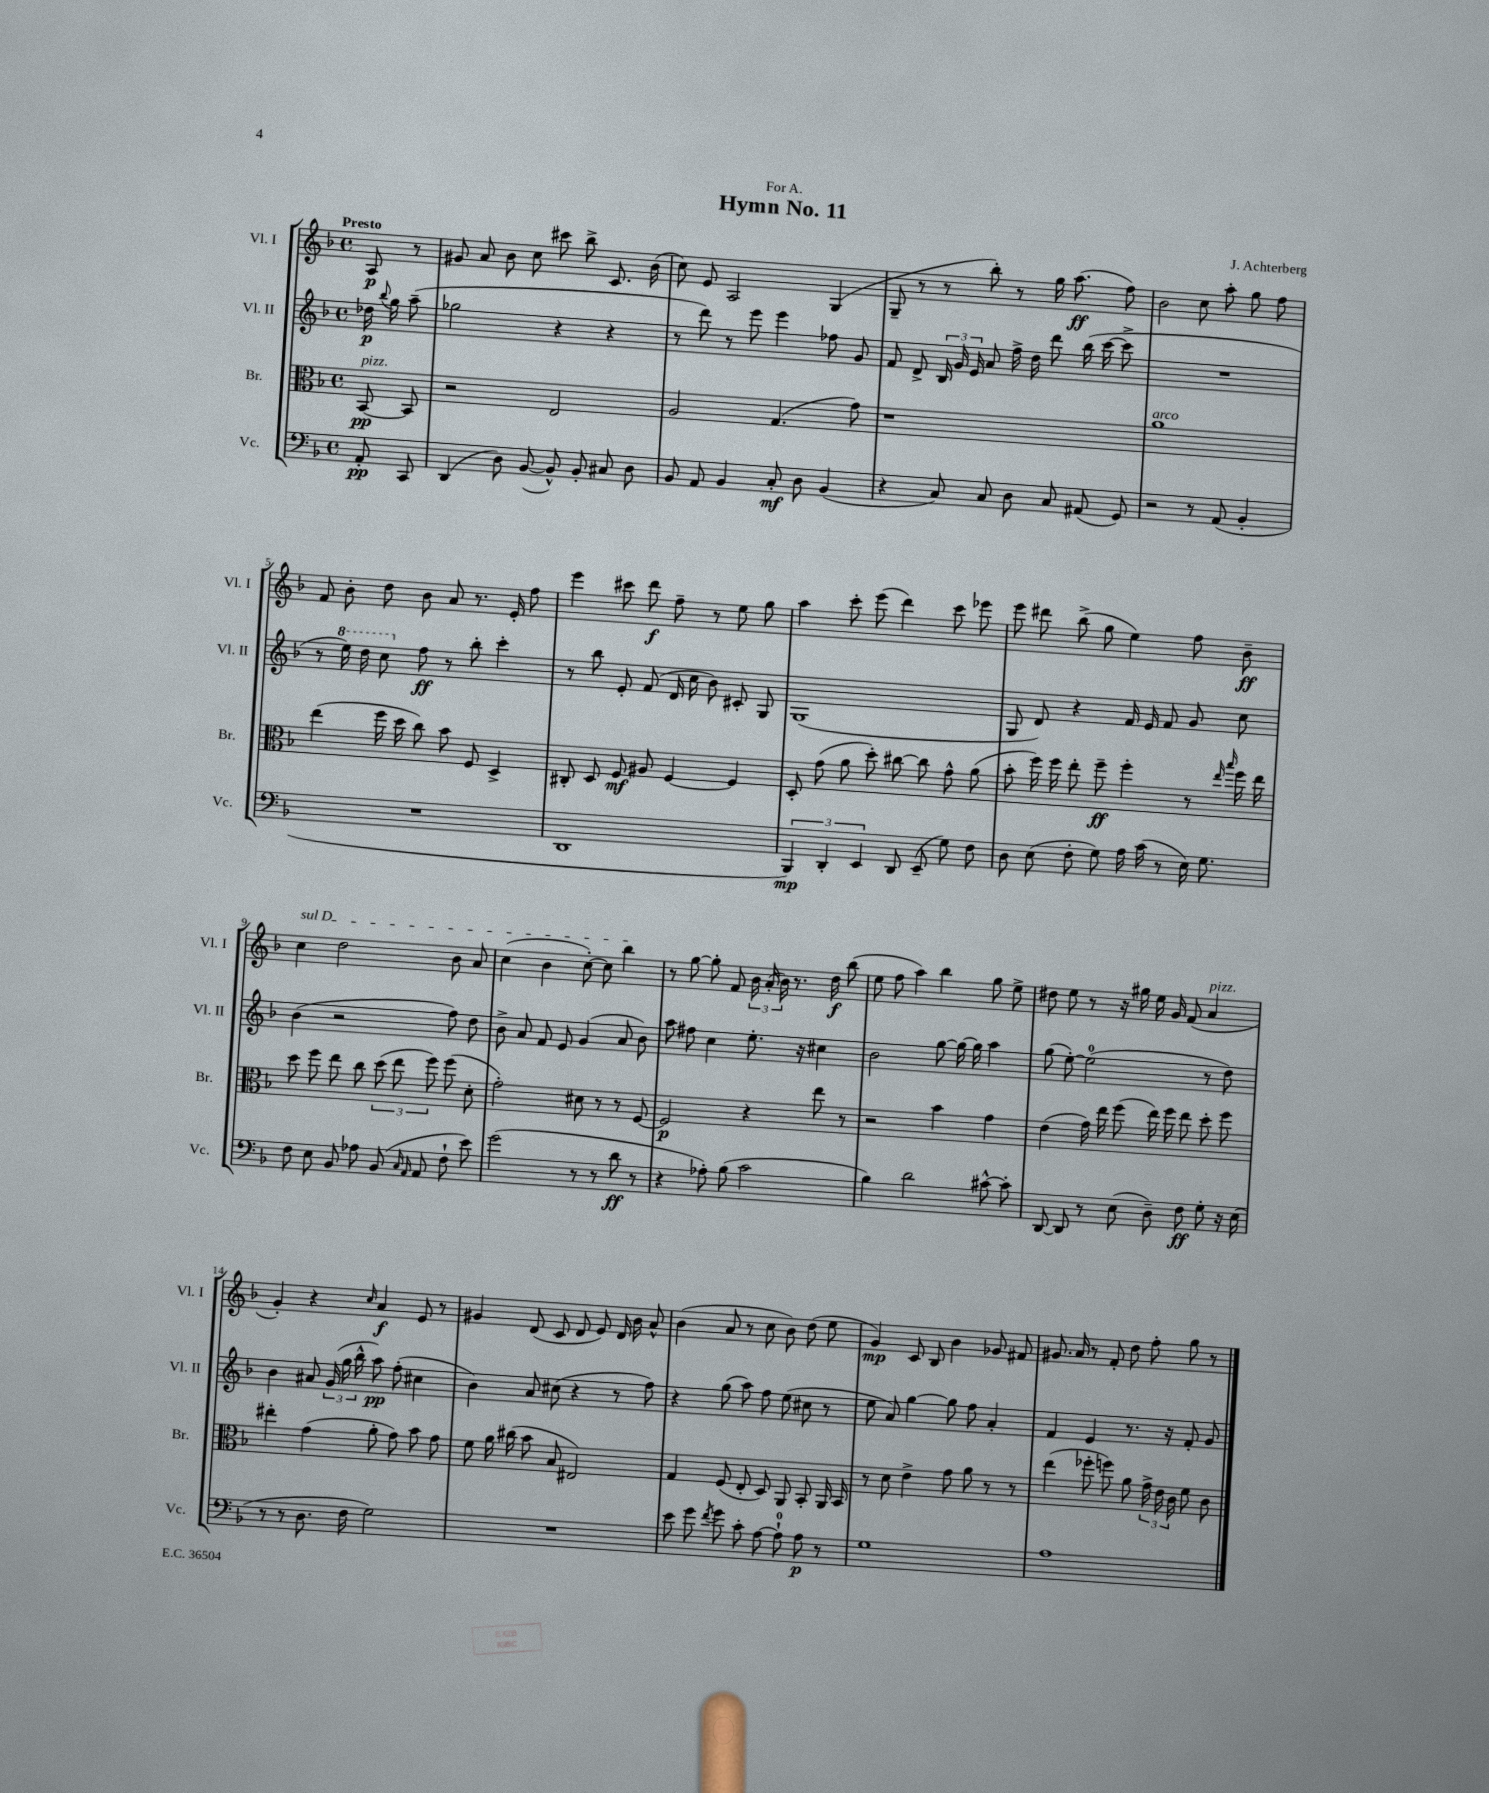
\header { title = "Hymn No. 11" composer = "J. Achterberg" dedication = "For A." }
<<
\new StaffGroup <<
\new Staff = "s0" \with { instrumentName = "Vl. I" shortInstrumentName = "Vl. I" } {
    \clef treble \key f \major \defaultTimeSignature \time 4/4 \partial 4 \tempo "Presto"
    \autoBeamOff a8\p r8 |
    gis'8 a'8 bes'8 c''8 cis'''8 bes''8-> c'8. bes'16( |
    c''8) e'8 a2 g4( |
    g8-- r8 r8 bes''8-.) r8 g''16 a''8.\ff( f''8) |
    bes'2 c''8 a''8-. g''8 f''8 |
    f'8 bes'8-. d''8 bes'8 a'8 r8. e'16-. f''8 |
    e'''4 cis'''8 d'''8\f f''8-- r8 e''8 g''8 |
    a''4 c'''8-. e'''8( d'''4) c'''8 ees'''8 |
    e'''8 dis'''8 bes''8->( g''8 e''4) f''8 bes'8--\ff |
    \once \override TextSpanner.bound-details.left.text = \markup { \italic "sul D" } c''4\startTextSpan d''2 bes'8 a'8 |
    c''4( bes'4 c''8~-.) c''8 bes''4\stopTextSpan |
    r8 g''8~ g''8-. f'8 \tuplet 3/2 { bes'16 a'16-.( bes'16) } r8. d''16\f bes''8( |
    e''8 f''8 a''4) bes''4 g''8 e''8-> |
    dis''8 e''8 r8 r16 gis''16 e''16 g'16 f'8( a'4^\markup { \italic "pizz." } |
    g'4-.) r4 \grace { c''16 } a'4\f e'8 r8 |
    gis'4 d'8( c'8 d'8 e'8) d'16 bes'16 a'8-^ |
    bes'4( a'8 r8 c''8 bes'8) d''8( e''8 |
    g'4\mp) c'8 bes8 bes'4 ges'8 fis'8 |
    gis'8. a'16 r8 f'8-. d''8 f''8-. g''8 r8 \bar "|." |
}
\new Staff = "s1" \with { instrumentName = "Vl. II" shortInstrumentName = "Vl. II" } {
    \clef treble \key f \major \defaultTimeSignature \time 4/4 \partial 4
    \autoBeamOff des''16\p \appoggiatura { bes''8 } g''16 a''8--( |
    ges''2 r4 r4 |
    r8 d'''8) r8 e'''8 e'''4 fes''8 g'8 |
    f'8 d'8-> \tuplet 3/2 { bes16 g'16 e'16 } a'8 f''16-> d''16 d'''8 bes''16( c'''16~ c'''8-> |
    R1 |
    r8 \ottava #1 e'''16) d'''16 c'''8 \ottava #0 f''8\ff r8 bes''8-. c'''4-. |
    r8 bes''8 e'8-. f'8( d'16 c''16 bes'8) cis'8-. g8 |
    g1( |
    g8 d'8) r4 f'16 e'16 f'8 g'8 c''8 |
    bes'4( r2 f''8) d''8 |
    bes'8-> a'8 f'8 e'8 g'4( a'8 bes'8) |
    a''8 fis''8 c''4 e''8.-. r16 cis''4 |
    bes'2 g''8~ g''16~ g''16 a''4 |
    g''8( e''8~-.) e''2-0( r8 d''8) |
    bes'4 ais'8 \tuplet 3/2 { g'16( g''16 bes''16-^ } a''8\pp) f''8-.( cis''4 |
    bes'4) a'8 cis''8( r4 r8 f''8) |
    r4 g''8( a''8) f''8 e''8( cis''8 r8 |
    e''8 a'8) g''4~ g''8 f''8 a'4-. |
    f'4 e'4 r8. r16 f'8-. g'8 \bar "|." |
}
\new Staff = "s2" \with { instrumentName = "Br." shortInstrumentName = "Br." } {
    \clef alto \key f \major \defaultTimeSignature \time 4/4 \partial 4
    \autoBeamOff bes,8~\pp^\markup { \italic "pizz." } bes,8 |
    r2 e2 |
    a2 g4.( g'8) |
    r1 |
    a'1^\markup { \italic "arco" } |
    e''4( f''16 d''16 c''8) bes'8 f8 d4-> |
    cis8-. d8 f8\mf ais8 f4~ f4 |
    d8-. g'8( a'8 d''8-.) cis''8~ cis''8 g'8-^ a'8( |
    bes'8-. f''16) f''16 e''8-. f''8--\ff f''4-. r8 \grace { e''16 bes''16 } f''16 e''16 |
    d''8 f''8 e''8 c''8 \tuplet 3/2 { d''8( e''8 f''8) } f''8( d'8-. |
    g'2-.) dis'8 r8 r8 f8~ |
    f2\p r4 e''8 r8 |
    r2 bes'4 g'4 |
    e'4( g'16) e''16 f''8( e''16) f''16 e''8 d''8-. f''8 |
    eis''4-. g'4( a'8-. g'8) bes'8 g'8 |
    f'8 a'16 cis''16( bes'8 bes8 eis2) |
    g4 f8( e8-. d8) a,8 bes,8-. a,16 bes,16 |
    r8 d'8 e'4-> g'8 a'8 r8 r8 |
    e''4( fes''8-. f''8) a'8 \tuplet 3/2 { g'16-> e'16 c'16 } f'8 c'8 \bar "|." |
}
\new Staff = "s3" \with { instrumentName = "Vc." shortInstrumentName = "Vc." } {
    \clef bass \key f \major \defaultTimeSignature \time 4/4 \partial 4
    \autoBeamOff a,8-.\pp c,8 |
    d,4( d8) bes,8~( bes,8-^) bes,8-. cis8 d8 |
    bes,8 a,8 bes,4 c8-.\mf d8 bes,4( |
    r4 c8) c8 d8 c8 ais,8( g,8) |
    r2 r8 a,8( bes,4-. |
    R1 |
    d,1 |
    \tuplet 3/2 { bes,,4\mp) d,4-. e,4 } d,8 e,8--( g8) f8 |
    d8 e8( f8-. g8) a16 c'16( r8 e16) g8. |
    f8 e8 bes,8 aes8 bes,8( \grace { c16 a,16 } a,8 f8-! e'8) |
    g'2( r8 r8 d'8\ff r8 |
    r4 aes8-.) bes8( c'2 |
    bes4) d'2 cis'8~-^ cis'8-. |
    d,8~ d,8 r8 e8( d8--) f8\ff g8-. r16 e16( |
    r8 r8 d8. f16 g2) |
    R1 |
    e'8 g'8 \acciaccatura { f'8 } g'8 c'8-. a8~ a8-0-! a8\p r8 |
    g1 |
    a1 \bar "|." |
}
>>
>>
